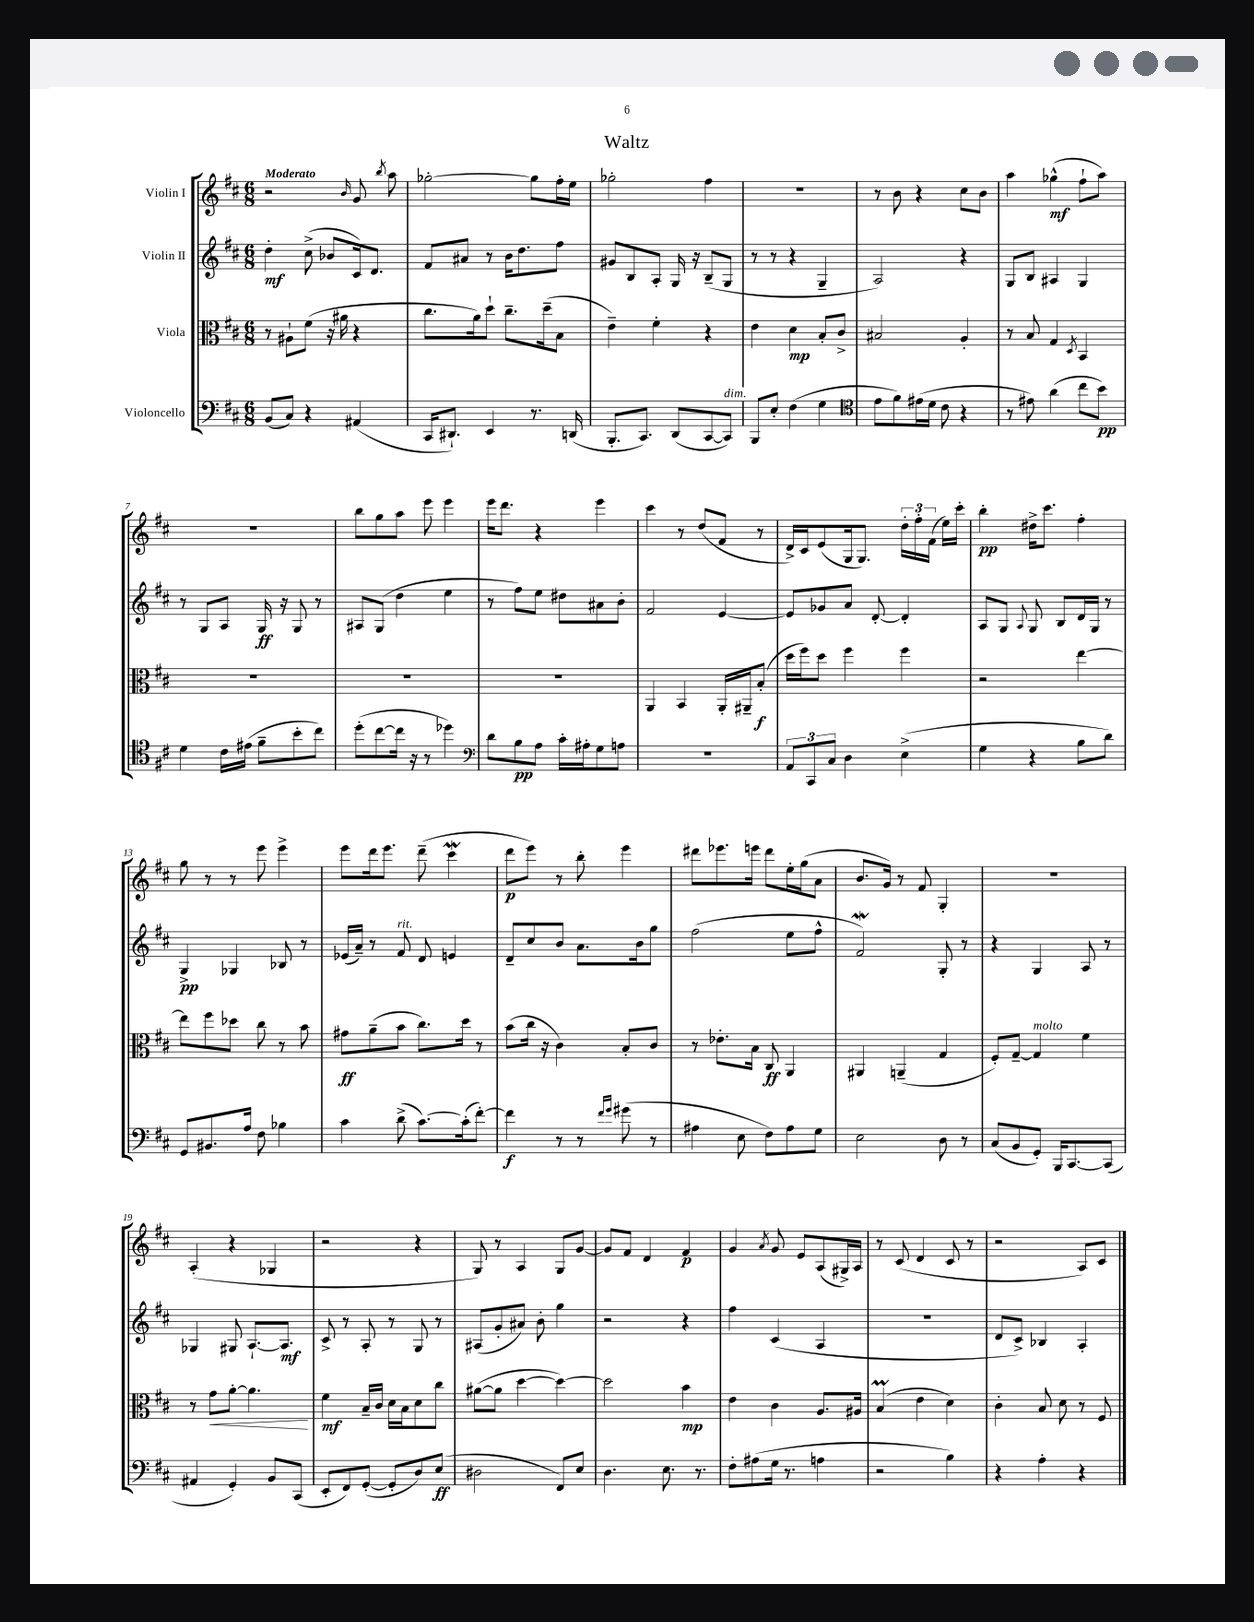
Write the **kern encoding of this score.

**kern	**kern	**kern	**kern
*staff4	*staff3	*staff2	*staff1
*clefF4	*clefC3	*clefG2	*clefG2
*k[f#c#]	*k[f#c#]	*k[f#c#]	*k[f#c#]
*M6/8	*M6/8	*M6/8	*M6/8
(8BB	8r	4dd'	2r
8C#)	8A#`	.	.
4r	(8f#	(8cc#^	.
.	16r	8b-	.
.	16a#	.	.
.	.	.	16qqb
(4AA#	4r	16c#)	8g
.	.	8.d	.
.	.	.	8qbb
.	.	.	8aa
=	=	=	=
16CC#	8.cc#	8f#	[2gg-'
8.DD#`)	.	.	.
.	.	8a#	.
.	16a)	.	.
4EE	8dd`	8r	.
.	8.cc#~	16b	.
.	.	8.dd	.
8.r	.	.	8gg-]
.	(16dd~	.	.
.	8B	8ff#	16ff#'
(16DD	.	.	16ee
=	=	=	=
8.BBB'	4e~)	8g#	2gg-'
.	.	8B	.
8.CC#)	.	.	.
.	4f#'	8A'	.
(8DD	.	16G	.
.	.	16r	.
[8CC#	4r	(8B~	4ff#
8CC#])	.	8G	.
=	=	=	=
8BBB	4e	8r	2.r
8E'	.	8r	.
(4F#	4d	4r	.
4G	8B'	4G~	.
.	8c#^	.	.
=	=	=	=
*clefC4	*	*	*
8e	2B#	2A)	8r
8f#)	.	.	8b
(16e#	.	.	4r
16d	.	.	.
8c#	.	.	.
4r	4A'	4r	8cc#
.	.	.	8b
=	=	=	=
8r	8r	8G	4aa
8e#)	8B	8B	.
(4a	4G	4A#	(4gg-^^
.	8qD	.	.
8cc#	4BB	4G	8ff#`
8b)	.	.	8aa)
=	=	=	=
4d	2.r	8r	2.r
.	.	8G	.
16c#	.	8A	.
(16e#	.	.	.
8f#~	.	16G	.
.	.	16r	.
8b'	.	8G	.
8cc#)	.	8r	.
=	=	=	=
(8dd'	2.r	8A#	8bb
[8cc#	.	(8G	8gg
16cc#]	.	4dd	8aa
16r	.	.	.
8r	.	.	8eee
4dd-)	.	4ee	4eee
=	=	=	=
*clefF4	*	*	*
8d	2.r	8r	16eee
.	.	.	8.ddd
8B	.	8ff#)	.
8A	.	8ee	4r
16c#'	.	8dd#	.
16A#'	.	.	.
8G	.	8a#	4eee
8A	.	8b'	.
=	=	=	=
2.r	4AA	2f#	4ccc#
.	4BB	.	8r
.	.	.	(8dd
.	16AA'	[4e	8f#
.	16AA#~	.	.
.	(8B'	.	8r
=	=	=	=
12AA	16dd	8e]	16d^)
.	16ff#)	.	16c#
12CC#	.	.	.
.	8dd	8g-	(8e
12C#	.	.	.
4D	4ff#	8a	16G
.	.	.	8.G)
.	.	[8d'	.
(4E^	4ff#	4d']	24dd'
.	.	.	24ff#'
.	.	.	(24f#
.	.	.	16ee)
.	.	.	16ccc#'
=	=	=	=
4G	2r	8A	4bb'
.	.	8G	.
.	.	8qqA	.
4r	.	8G	16dd#^
.	.	.	8.ccc#
.	.	8B	.
8B	[4ee	16d	4ff#'
.	.	16G	.
8d)	.	8r	.
=	=	=	=
8GG	8ee]	4G^	8gg
8.BB#	8ff#	.	8r
.	8dd-	4G-	8r
16A	.	.	.
8F#	8cc#	.	8eee
4B-	8r	8B-	4eee^
.	8b	8r	.
=	=	=	=
4c#	8g#	(16e-	8eee
.	.	16a~)	.
.	(8a~	8r	16ddd
.	.	.	8.eee
(8d^	8b	8f#	.
[8.c#)	8.cc#)	8d	(8ddd~
.	.	4e	4ccc#
(16c#']	16dd	.	.
[8f#')	8r	.	.
=	=	=	=
4f#]	(8b	8d~	8ddd
.	16cc#	8cc#	8eee)
.	16r	.	.
8r	4c#)	8b	8r
8r	.	8.a	8bb'
16qqf#	.	.	.
16qqg	.	.	.
(8g#	8B'	.	4eee
.	.	16b	.
8r	8c#	8gg	.
=	=	=	=
4A#	8r	(2ff#	8ddd#
.	8.e-'	.	8.eee-
8E	.	.	.
.	16B	.	16eee
8F#)	8C#	.	8ddd#
8A#	4AA	8ee	16ee'
.	.	.	(16gg
8G	.	8ff#^^	8a
=	=	=	=
2E	4AA#	2f#)	8.b
.	.	.	16g)
.	(4AA~	.	8r
.	.	.	8f#
8D	4G	8G'	4G'
8r	.	8r	.
=	=	=	=
(8C#	8F#')	4r	2.r
8BB	[8G~	.	.
8GG')	4G]	4G	.
16BBB	.	.	.
[8.CC#	.	.	.
.	4f#	8A	.
(8CC#]	.	8r	.
=	=	=	=
4AA#	8r	4G-	(4A'
.	8g	.	.
4GG')	[8a'	8G#	4r
.	4.a]	[8.A`	.
8BB	.	.	4G-
.	.	8.A]	.
(8CC#	.	.	.
=	=	=	=
8EE'	4f#	8c#^	2r
8FF#)	.	8r	.
([8GG'	16B~	8A'	.
.	16c#	.	.
8GG']	16d	8r	.
.	16B	.	.
8D)	8d	8G	4r
(8E	8cc#	8r	.
=	=	=	=
2D#	([8a#	(8A#	8G)
.	8a#]	8g'	8r
.	[4dd	8a#)	4A
.	.	8b'	.
8FF#)	4dd_)	4gg	8G
8E	.	.	[8g
=	=	=	=
4.D	2dd]	2r	8g]
.	.	.	8f#
.	.	.	4d
8.E	.	.	.
.	4b	4r	4f#
8.r	.	.	.
=	=	=	=
8F#'	4e	4ff#	4g
(8A#	.	.	.
.	.	.	8qa
16G	4c#	(4c#	8g
8.r	.	.	.
.	.	.	8e
4A	8.A	4A	(8A
.	.	.	16G#^)
.	16A#	.	16A
=	=	=	=
2r	(4B	2.r	8r
.	.	.	(8c#
.	4e	.	4d
4B)	4d)	.	8c#
.	.	.	8r
=	=	=	=
4r	4c#'	8d	2r
.	.	8c#^)	.
4A'	8B	4B-	.
.	8d	.	.
4r	8r	4A'	8A)
.	8F#	.	8c#
==	==	==	==
*-	*-	*-	*-
